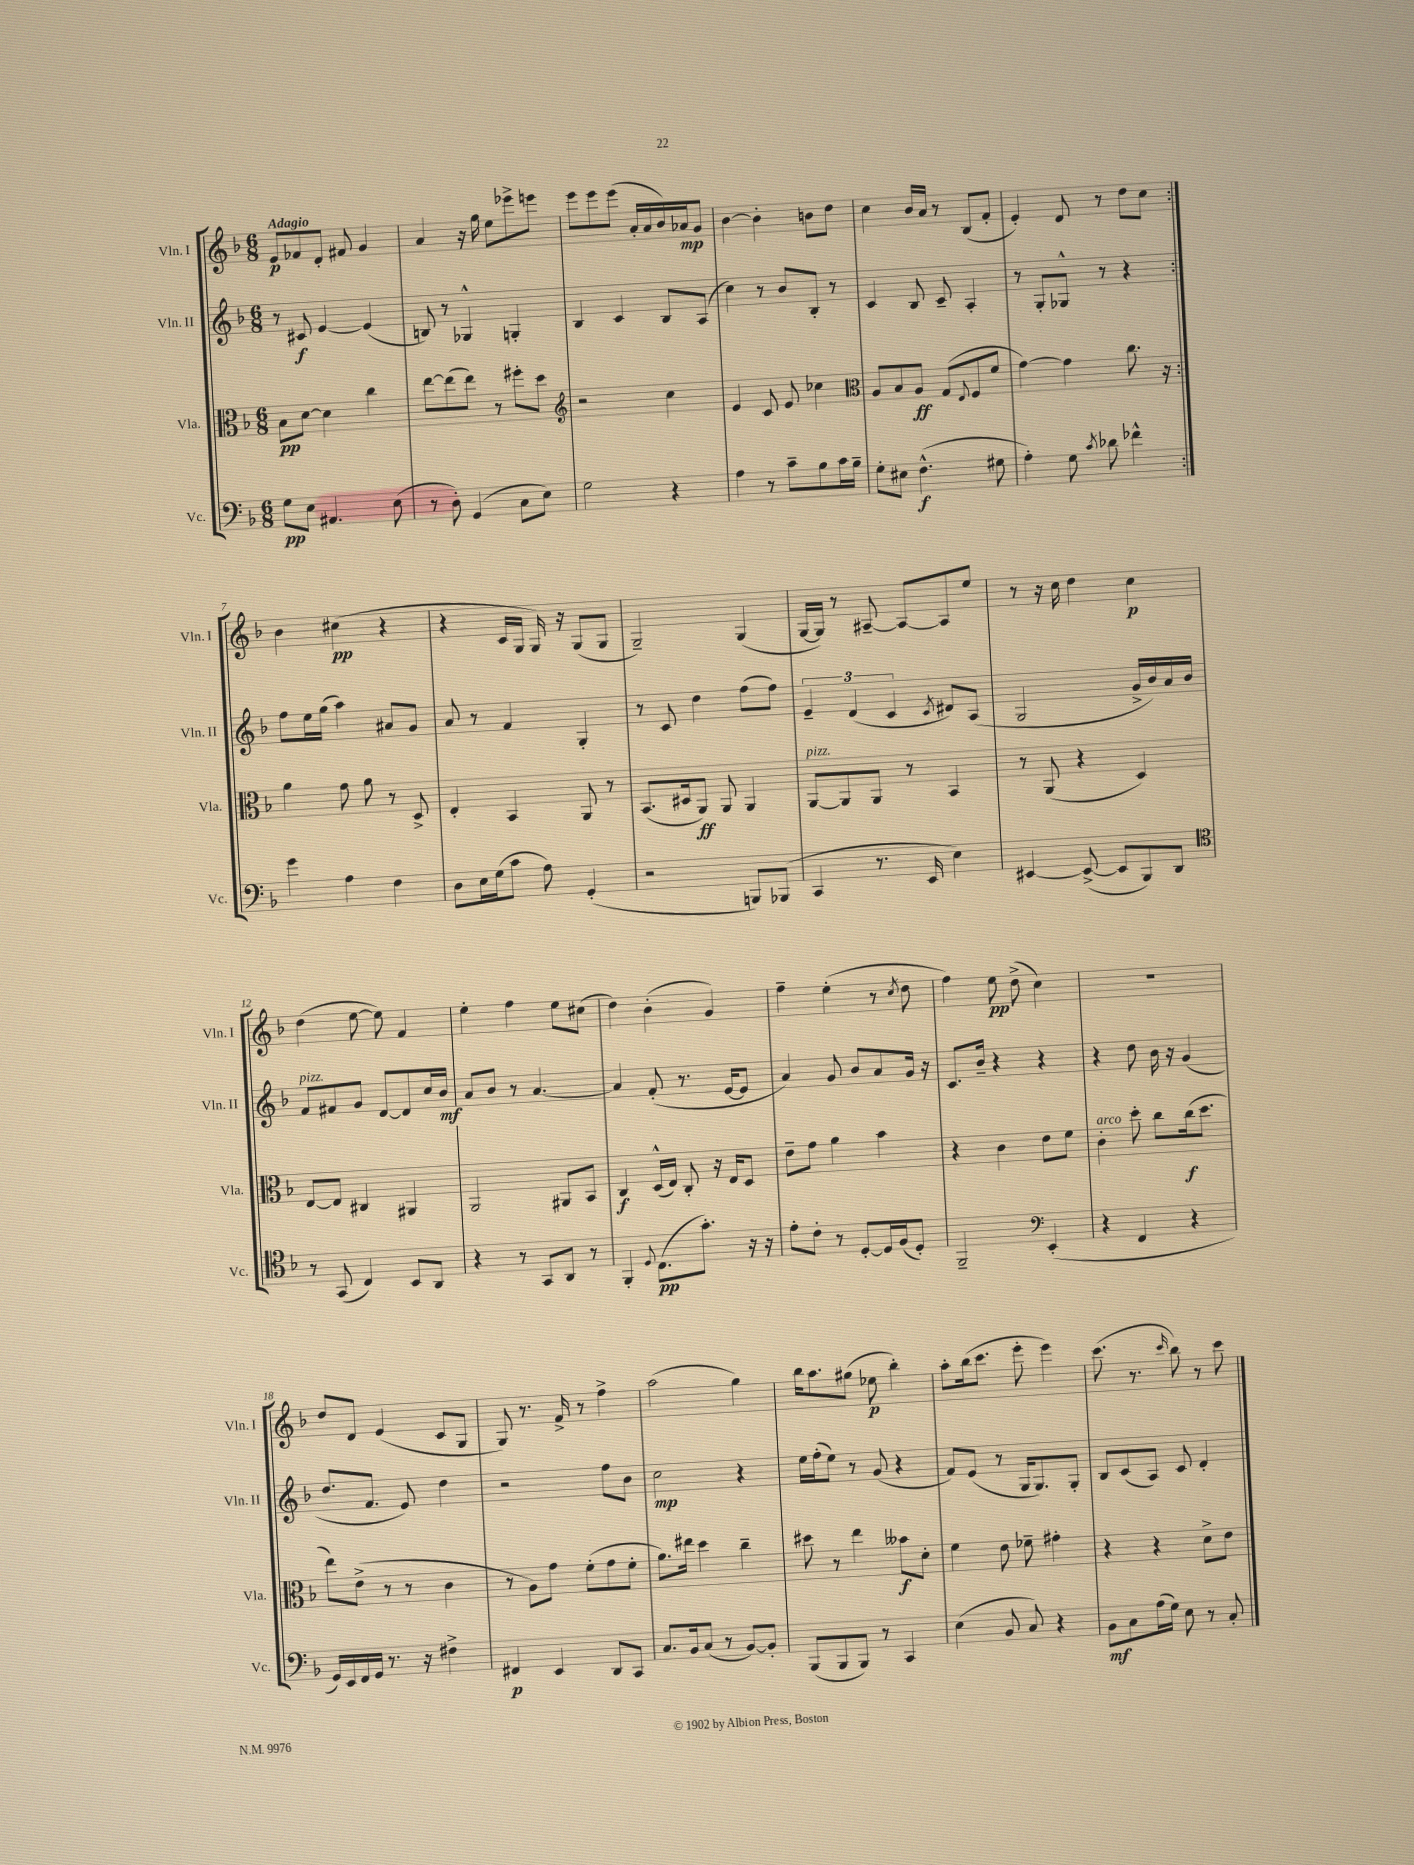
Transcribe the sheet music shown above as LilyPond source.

<<
\new StaffGroup <<
\new Staff = "s0" \with { instrumentName = "Vln. I" shortInstrumentName = "Vln. I" } {
    \clef treble \key f \major \numericTimeSignature \time 6/8 \tempo "Adagio"
    \repeat volta 2 { e'8\p fes'8 d'8-. fis'8 g'4 |
    a'4 r16 g''16 e''8 ees'''8-> e'''8 |
    e'''8 e'''8 e'''8( a'16-. a'16 bes'16) aes'16\mp g'8 |
    bes'4~ bes'4-. b'8 d''8 |
    c''4 bes'16 a'16 r8 bes8( f'8-. |
    e'4-.) d'8 r8 d''8 c''8 | }
    bes'4 cis''4\pp( r4 |
    r4 c'16 g16 g16) r16 g8( g8 |
    g2--) g4( |
    g16~ g16) r8 ais8~-- ais8~ ais8 e''8 |
    r8 r16 c''16 d''4 c''4\p |
    d''4( e''8~ e''8) f'4 |
    e''4-. f''4 e''8 cis''8( |
    d''4) bes'4-.( g'4) |
    f''4-- e''4-.( r8 \acciaccatura { c''8 } d''8 |
    f''4) e''8\pp d''8->( c''4) |
    R2. |
    d''8 d'8 e'4( c'8 g8 |
    g8) r8. f'16-> r8 f''4-> |
    a''2( g''4) |
    bes''16 a''8. gis''8( ees''8\p bes''4-.) |
    a''8-. bes''16( c'''8. e'''8-. e'''4) |
    c'''8.( r8. \grace { c'''16 } bes''8) r8 c'''8 \bar "|." |
}
\new Staff = "s1" \with { instrumentName = "Vln. II" shortInstrumentName = "Vln. II" } {
    \clef treble \key f \major \numericTimeSignature \time 6/8
    \repeat volta 2 { r8 cis'8\f e'4~ e'4( |
    b8) r8 ges4-^ g4-. |
    bes4 c'4 bes8 a8( |
    c''4) r8 bes'8 bes8-. r8 |
    c'4 bes8 c'8-- a4-. |
    r8 g8-. ges8-^ r8 r4 | }
    f''8 e''16 g''16( a''4) ais'8 g'8 |
    a'8 r8 f'4 g4-. |
    r8 c'8 d''4 f''8( f''8) |
    \tuplet 3/2 { e'4-- d'4( c'4 } \acciaccatura { c'8 } dis'8) a8( |
    g2 g'16-> bes'16) a'16 bes'16 |
    f'8^\markup { \italic "pizz." } fis'8 g'8 d'8~ d'8 c''16 bes'16\mf |
    a'8 bes'8 r8 a'4.~ |
    a'4 f'8-.( r8. e'16~ e'8 |
    a'4) g'8 bes'8 a'8 g'16 r16 |
    c'8. bes'16-- r4 r4 |
    r4 d''8 bes'16 r16 g'4( |
    d''8. f'8. e'8) d''4 |
    r2 f''8 bes'8 |
    c''2\mp r4 |
    e''16 f''16-.( e''8) r8 g'8( r4 |
    f'8) e'8( r8 g16 g8.) g8-. |
    bes8 c'8( a8) c'8 d'4-. \bar "|." |
}
\new Staff = "s2" \with { instrumentName = "Vla." shortInstrumentName = "Vla." } {
    \clef alto \key f \major \numericTimeSignature \time 6/8
    \repeat volta 2 { bes8\pp d'8~ d'4 c''4 |
    e''8~ e''8( e''8) r8 fis''8-. d''8 |
    \clef treble r2 c''4 |
    e'4 c'8 e'8 ces''4 |
    \clef alto a8 bes8 a8\ff g8( \appoggiatura { e8 } f8 f'8 |
    g'4~) g'4 c''8. r16 | }
    a'4 g'8 a'8 r8 d8-> |
    e4-. bes,4 a,8 r8 |
    bes,8.( dis16 a,8\ff) a,8 a,4 |
    a,8~^\markup { \italic "pizz." } a,8 a,8 r8 bes,4 |
    r8 a,8( r4 d4) |
    e8~ e8 cis4 ais,4 |
    a,2 ais,8 bes,8 |
    c4\f d16-^( e16) c8-. r16 e16 d8 |
    e'8-- g'8 a'4 bes'4 |
    r4 c'4 e'8 f'8 |
    c'4-.^\markup { \italic "arco" } d''8-. c''8 c''16\f( d''8. |
    e''8) e'8->( r8 r8 c'4 |
    r8 a8) g'8 f'8-.( g'8 f'8-. |
    a'8.) eis''16 d''4 c''4-- |
    dis''8 r8 e''4 beses'8\f d'8-. |
    f'4 e'8 fes'8-- gis'4-. |
    r4 r4 d'8-> e'8 \bar "|." |
}
\new Staff = "s3" \with { instrumentName = "Vc." shortInstrumentName = "Vc." } {
    \clef bass \key f \major \numericTimeSignature \time 6/8
    \repeat volta 2 { g8\pp e8 ais,4. e8( |
    r8 d8-.) g,4( c8 e8) |
    g2 r4 |
    a4 r8 c'8-- bes8 c'16 bes16-- |
    g8-. eis8 f4.-^\f( gis8 |
    a4-.) g8 \acciaccatura { c'8 } des'8 fes'4-^ | }
    g'4 a4 f4 |
    d8 e16 g16( c'8 a8) g,4-.( |
    r2 b,,8) bes,,8( |
    c,4 r8. e,16 e4) |
    eis,4~ eis,8~->( eis,8 bes,,8) d,8 |
    \clef tenor r8 g,8( c4) bes,8 a,8 |
    r4 r8 g,8 a,8 r8 |
    f,4-. \appoggiatura { d8 } c8.\pp( g'8.-.) r16 r16 |
    e'8-. c'8-. r8 d8~-. d16 f16( d8-.) |
    f,2-- \clef bass e,4-.( |
    r4 f,4 r4 |
    g,16) e,16 f,16 g,16 r8. r16 fis4-> |
    fis,4\p e,4 d,8 c,8 |
    c8. bes,16 c8( r8 bes,8~) bes,8-. |
    bes,,8( bes,,8 bes,,8) r8 c,4 |
    e4( bes,8 c8) r4 |
    bes,8\mf c8 a16( g16) e8 r8 c8-. \bar "|." |
}
>>
>>
